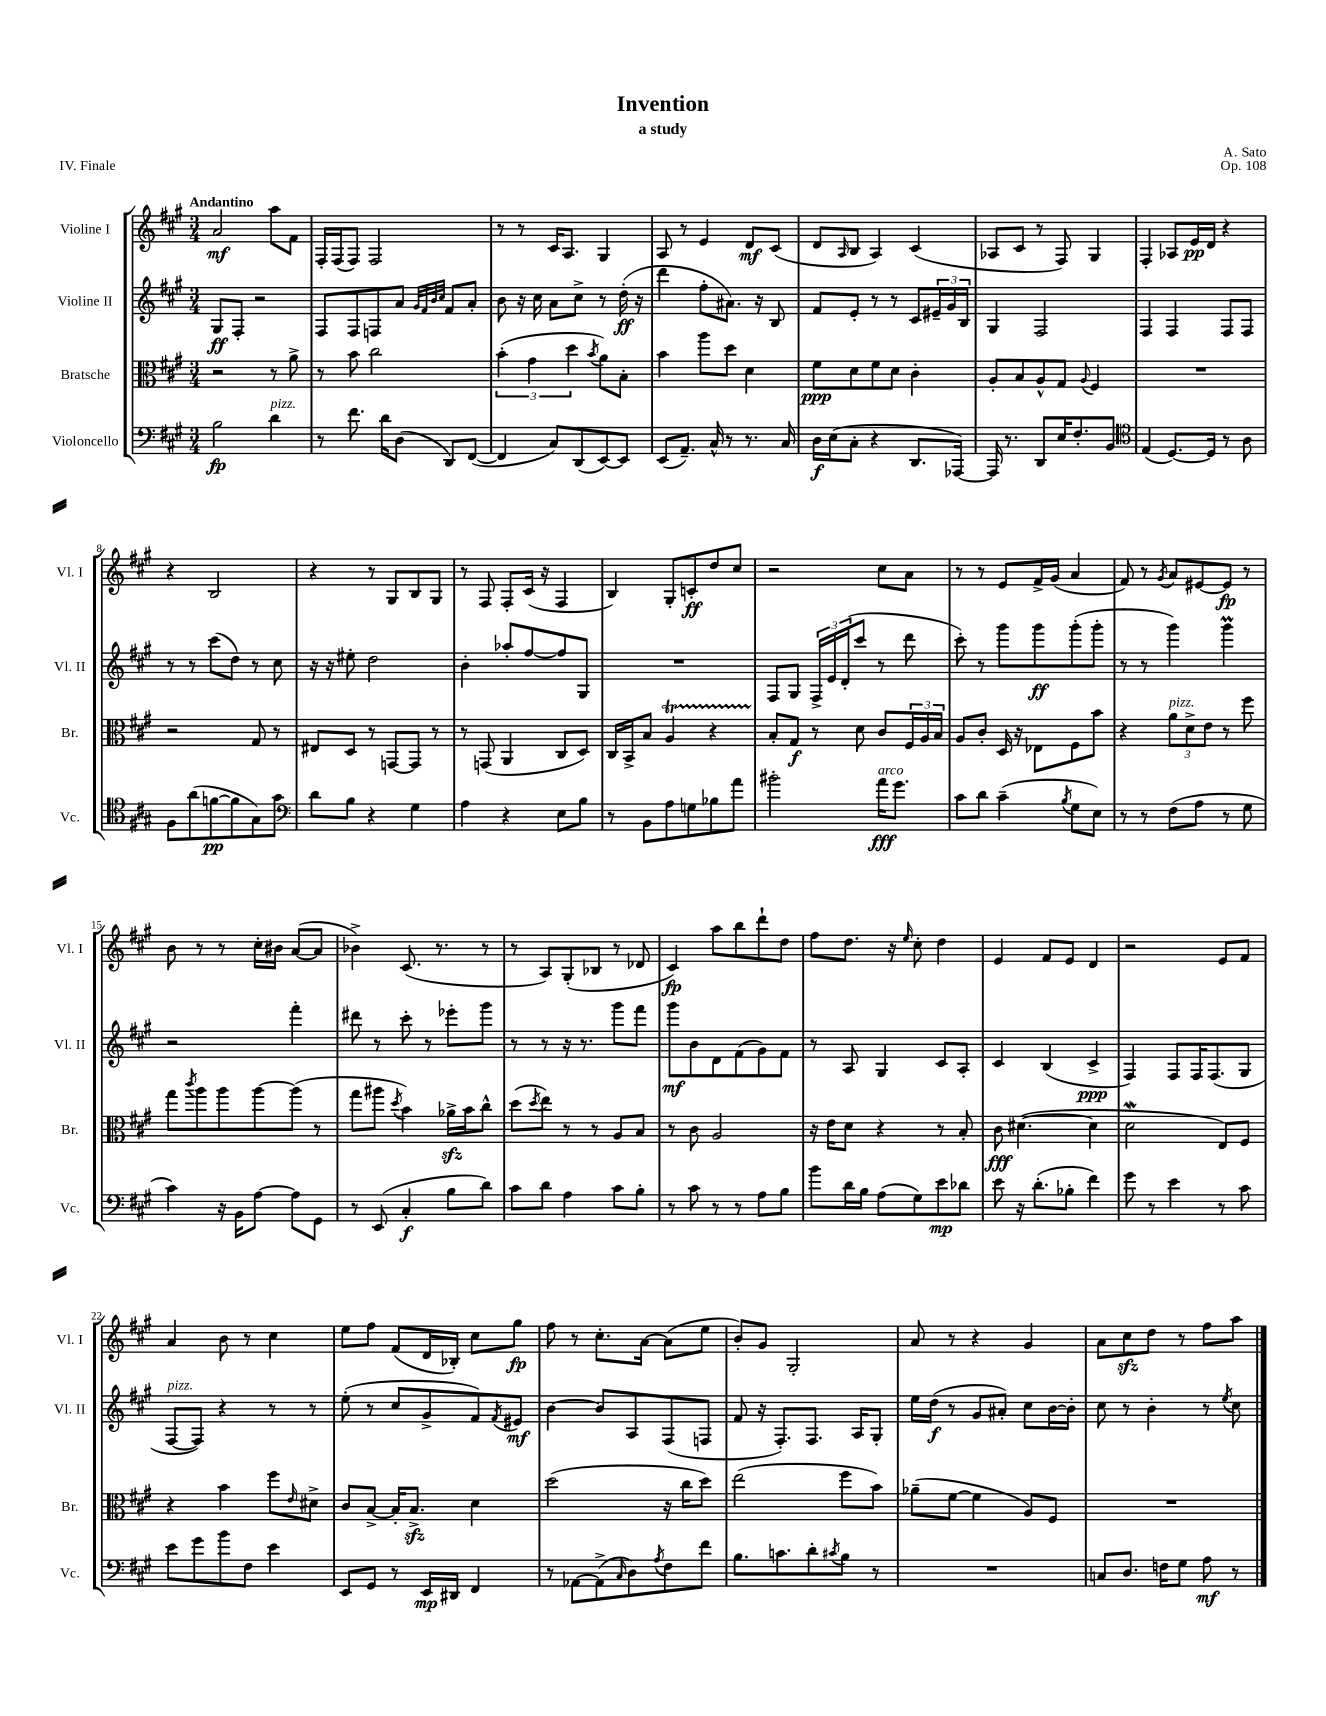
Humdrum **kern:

**kern	**kern	**kern	**kern
*staff4	*staff3	*staff2	*staff1
*clefF4	*clefC3	*clefG2	*clefG2
*k[f#c#g#]	*k[f#c#g#]	*k[f#c#g#]	*k[f#c#g#]
*M3/4	*M3/4	*M3/4	*M3/4
2B	2r	8G#	2a
.	.	8F#'	.
.	.	2r	.
4d	8r	.	8aa
.	8a^	.	8f#
=	=	=	=
8r	8r	8F#	16F#'
.	.	.	(16F#
8.f#	8b	8F#	8F#)
.	2cc#	8F	2F#
16d	.	.	.
(8D	.	8a	.
.	.	32qqg#	.
.	.	32qqf#	.
.	.	32qqb	.
.	.	32qqcc#	.
8DD)	.	8f#	.
([8FF#	.	8a'	.
=	=	=	=
4FF#]	(6b'	8b	8r
.	.	16r	8r
.	6g#	.	.
.	.	16cc#	.
8C#)	.	8a	16c#
.	.	.	8.A
.	6dd	.	.
(8DD	.	8cc#^	.
.	8qb	.	.
[8EE)	8a)	8r	4G#
8EE]	8B'	(16dd'	.
.	.	16r	.
=	=	=	=
(8EE	4b	4ddd	8A
8.AA~)	.	.	8r
.	8aa	8ff#'	4e
16C#^^	.	.	.
8r	8dd	8.a#)	.
8.r	4d	.	8d
.	.	16r	.
.	.	8B	(8c#
16C#	.	.	.
=	=	=	=
16D	8f#	8f#	8d
(16E	.	.	.
.	.	.	16qqA
8C#'	8d	8e'	8B
4r	8f#	8r	4A)
.	8d	8r	.
8.DD	4c#'	8c#	(4c#
.	.	24e#~	.
.	.	24g#	.
[16AAA-)	.	.	.
.	.	24B	.
=	=	=	=
16AAA-]	8A'	4G#	8A-
8.r	.	.	.
.	8B	.	8c#
8DD	8A^^	2F#	8r
16E	8G#	.	8F#)
8.F#'	.	.	.
.	8qqA	.	.
.	4F#	.	4G#
8BB	.	.	.
=	=	=	=
*clefC4	*	*	*
(4E	2.r	4F#	4F#'
[8.D)	.	4F#	8A-
.	.	.	16e
16D]	.	.	16d
8r	.	8F#	4r
8A	.	8F#	.
=	=	=	=
8F#	2r	8r	4r
(8a	.	8r	.
[8f	.	(8ccc#	2B
8f]	.	8dd)	.
8G#)	8G#	8r	.
8g#	8r	8cc#	.
=	=	=	=
*clefF4	*	*	*
8d	8E#	16r	4r
.	.	16r	.
8B	8D	8ee#'	.
4r	8r	2dd	8r
.	[8GG	.	8G#
4G#	8GG]	.	8B
.	8r	.	8G#
=	=	=	=
4A	8r	4b'	8r
.	(8GG	.	8F#
4r	4AA	8aa-'	8F#'
.	.	[8ff#	(16c#
.	.	.	16r
8E	8C#	8ff#]	4F#
8B	8D)	8G#	.
=	=	=	=
8r	16C#	2.r	4B)
.	16BB^	.	.
8BB	8B	.	.
8A	4A	.	8G#'
8G	.	.	8c'
8B-	4r	.	8dd
8a	.	.	8cc#
=	=	=	=
2b#'	8B'	8F#	2r
.	8G#	8G#	.
.	8r	24F#^	.
.	.	24e	.
.	.	(24d'	.
.	8d	8ccc#	.
16a	8c#	8r	8cc#
8.g#	.	.	.
.	24F#	8ddd	8a
.	24A	.	.
.	24B	.	.
=	=	=	=
8c#	8A	8ccc#')	8r
8d	8c#'	8r	8r
(4c#~	16D	8ggg#	8e
.	16r	.	.
.	8E-	8ggg#	16f#^
.	.	.	(16g#
8qB	.	.	.
8G#	8F#	(8ggg#'	4a
8E)	8b	8ggg#'	.
=	=	=	=
8r	4r	8r	8f#)
8r	.	8r	8r
.	.	.	8qg#
(8F#	12a	4ggg#)	8a
.	12d^	.	.
8A	.	.	[8e#
.	12e	.	.
8r	8r	4ggg#	8e#]
8G#	8ff#	.	8r
=	=	=	=
4c#)	8gg#	2r	8b
.	8qccc#	.	.
.	8aa	.	8r
16r	8aa	.	8r
16BB	.	.	.
[8A	[8aa	.	16cc#'
.	.	.	16b#
8A]	(8aa]	4fff#'	([8a
8GG#	8r	.	8a]
=	=	=	=
8r	8gg#	8ddd#	4b-^)
(8EE	8aa#	8r	.
.	8qdd	.	.
4C#'	4b)	8ccc#'	(8.c#
.	.	8r	.
.	.	.	8.r
8B	16a-^	8eee-'	.
.	16b	.	.
8d)	8cc#^^	8ggg#	8r
=	=	=	=
8c#	(8dd	8r	8r
.	8qdd	.	.
8d	8ee)	8r	8A)
4A	8r	16r	(8G#'
.	.	8.r	.
.	8r	.	8B-
8c#	8A	8ggg#	8r
8B'	8B	8fff#	8d-
=	=	=	=
8r	8r	8ggg#	4c#)
8c#	8c#	8b	.
8r	2A	8d	8aa
8r	.	(8f#	8bb
8A	.	8g#)	8ddd`
8B	.	8f#	8dd
=	=	=	=
8b	16r	8r	8ff#
.	16e	.	.
16d	8d	8A	8.dd
16B	.	.	.
(8A	4r	4G#	.
.	.	.	16r
.	.	.	16qqee
8G#)	.	.	8cc#'
8e	8r	8c#	4dd
8d-	8B'	8A'	.
=	=	=	=
8e	8c#	4c#	4e
16r	([4.d#	.	.
(8.d'	.	.	.
.	.	(4B	8f#
8B-'	.	.	8e
4f#)	4d#]	4c#^	4d
=	=	=	=
8g#	2d	4F#)	2r
8r	.	.	.
4e	.	8F#	.
.	.	16F#	.
.	.	(8.F#	.
8r	8E)	.	8e
8c#	8F#	8G#	8f#
=	=	=	=
8e	4r	[8F#	4a
8g#	.	8F#])	.
8b	4b	4r	8b
8F#	.	.	8r
4e	8ff#	8r	4cc#
.	16qqe	.	.
.	8d#^	8r	.
=	=	=	=
8EE	8c#	(8ee'	8ee
8GG#	[8B^	8r	8ff#
8r	16B']	8cc#	(8f#
.	8.B^	.	.
16EE	.	8g#^	16d
16DD#	.	.	16B-')
4FF#	4d	8f#)	8cc#
.	.	8qf#	.
.	.	8e#	8gg#
=	=	=	=
8r	(2dd	[4b	8ff#
[8AA-	.	.	8r
(8AA-^]	.	8b]	8.cc#'
16qqC#	.	.	.
8D)	.	8A	.
.	.	.	[16a
8qA	.	.	.
8F#	16r	(8F#	(8a]
.	16cc#	.	.
8f#	8dd)	8F	8ee
=	=	=	=
8.B	(2ee	8f#	8b')
.	.	16r	8g#
8.c	.	8.F#')	.
.	.	.	2G#'
8d'	.	8.F#	.
8qc#	.	.	.
8B	8ff#	.	.
.	.	16A	.
8r	8b)	8G#'	.
=	=	=	=
2.r	(8a-~	16ee	8a
.	.	(16dd	.
.	[8f#	8r	8r
.	4f#]	8g#	4r
.	.	8a#')	.
.	8A)	8cc#	4g#
.	8F#	[16b	.
.	.	16b']	.
=	=	=	=
8C	2.r	8cc#	8a
8.D	.	8r	8cc#
.	.	4b'	8dd
16F	.	.	.
8G#	.	.	8r
8A	.	8r	8ff#
.	.	8qee	.
8r	.	8cc#	8aa
==	==	==	==
*-	*-	*-	*-
